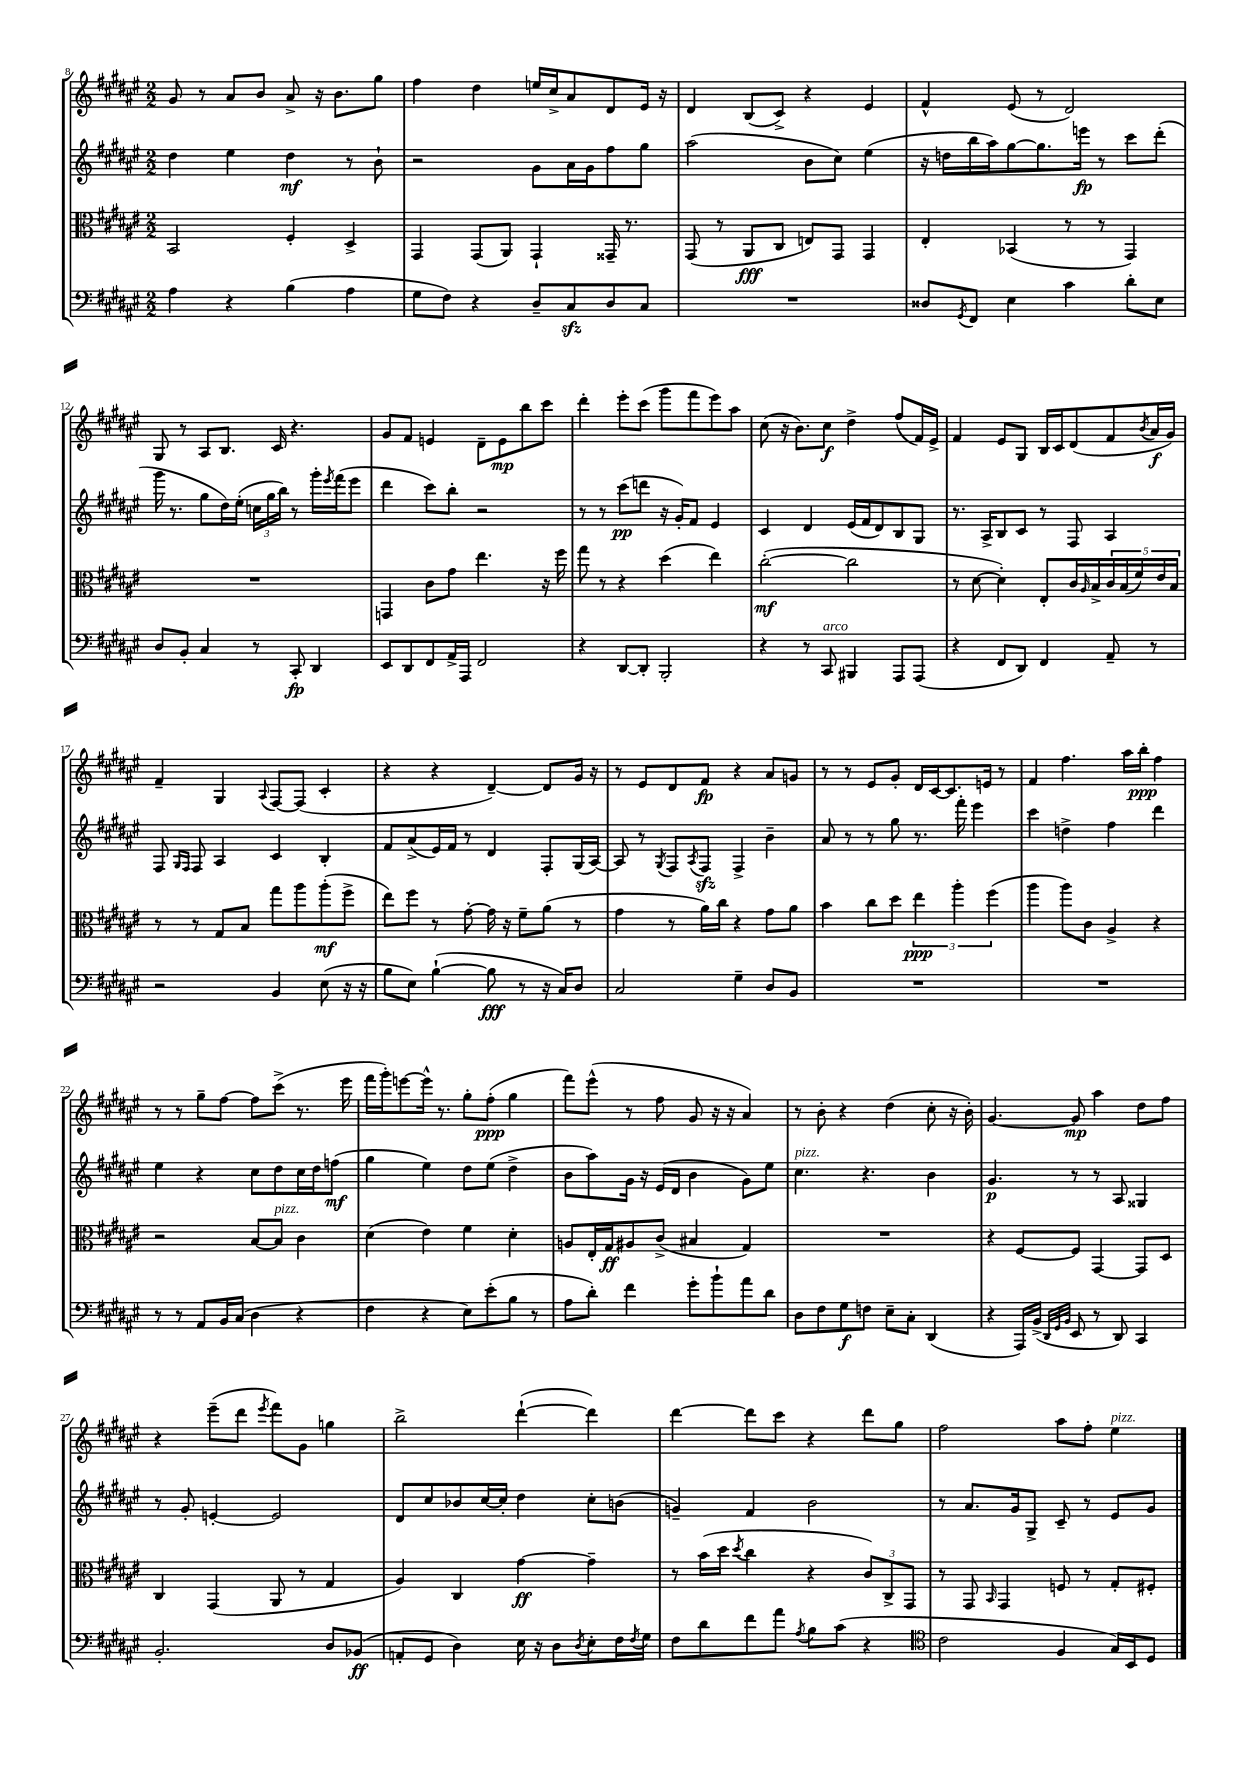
<<
\new StaffGroup <<
\new Staff = "s0" {
    \clef treble \key fis \major \numericTimeSignature \time 2/2
    gis'8 r8 ais'8 b'8 ais'8-> r16 b'8. gis''8 |
    fis''4 dis''4 e''16 cis''16-> ais'8 dis'8 eis'16 r16 |
    dis'4 b8( cis'8->) r4 eis'4 |
    fis'4-^ eis'8( r8 dis'2) |
    gis8 r8 ais8 b8. cis'16 r4. |
    gis'8 fis'8 e'4 dis'8-- e'8\mp b''8 cis'''8 |
    dis'''4-. eis'''8-. cis'''8( gis'''8 fis'''8 eis'''8) ais''8 |
    cis''8( r16 b'8.) cis''8\f dis''4-> fis''8( fis'16) eis'16-> |
    fis'4 eis'8 gis8 b16 cis'16 dis'8( fis'8 \acciaccatura { b'8 } ais'16\f gis'16) |
    fis'4-- gis4 \appoggiatura { ais8 } fis8~ fis8( cis'4-. |
    r4 r4 dis'4~--) dis'8 gis'16 r16 |
    r8 eis'8 dis'8 fis'8\fp r4 ais'8 g'8 |
    r8 r8 eis'8 gis'8-. dis'16 cis'16~ cis'8. e'16 r8 |
    fis'4 fis''4. ais''16 b''16-.\ppp fis''4 |
    r8 r8 gis''8-- fis''8~ fis''8 cis'''8->( r8. eis'''16 |
    fis'''16 gis'''16-.) e'''8~ e'''16-^ r8. gis''8-. fis''8-.\ppp( gis''4 |
    fis'''8) eis'''8-^( r8 fis''8 gis'8 r16 r16 ais'4) |
    r8 b'8-. r4 dis''4( cis''8-. r16 b'16-.) |
    gis'4.~ gis'8\mp ais''4 dis''8 fis''8 |
    r4 eis'''8--( dis'''8 \acciaccatura { eis'''8 } fis'''8) gis'8 g''4 |
    b''2-> dis'''4~-!( dis'''4) |
    dis'''4~ dis'''8 cis'''8 r4 dis'''8 gis''8 |
    fis''2 ais''8 fis''8-. eis''4^\markup { \italic "pizz." } \bar "|." |
}
\new Staff = "s1" {
    \clef treble \key fis \major \numericTimeSignature \time 2/2
    dis''4 eis''4 dis''4\mf r8 b'8-! |
    r2 gis'8 ais'16 gis'16 fis''8 gis''8 |
    ais''2( b'8 cis''8) eis''4( |
    r16 d''16 b''16 ais''16) gis''8~ gis''8. e'''16\fp r8 cis'''8 dis'''8-.( |
    gis'''16 r8. gis''8 dis''16) eis''16-.( \tuplet 3/2 { c''16 gis''16 b''16) } r8 gis'''16-. \acciaccatura { eis'''8 } fis'''16( eis'''8 |
    dis'''4 cis'''8) b''8-. r2 |
    r8 r8 cis'''8\pp( d'''8 r16 gis'16-.) fis'8 eis'4 |
    cis'4 dis'4 eis'16( fis'16 dis'8) b8 gis8 |
    r8. ais16-> b8 cis'8 r8 fis8 ais4 |
    fis8 \grace { gis16 fis16 } fis8 ais4 cis'4 b4-. |
    fis'8 ais'8->( eis'16) fis'16 r8 dis'4 fis8-. gis16( ais16~) |
    ais8 r8 \acciaccatura { gis8 } fis8 \acciaccatura { ais8 } fis8\sfz fis4-> b'4-- |
    ais'8 r8 r8 gis''8 r8. fis'''16-. eis'''4 |
    cis'''4 d''4-> fis''4 dis'''4 |
    eis''4 r4 cis''8 dis''8 cis''16 dis''16 f''8\mf( |
    gis''4 eis''4) dis''8 eis''8( dis''4-> |
    b'8 ais''8) gis'16 r16 eis'16( dis'16 b'4 gis'8) eis''8 |
    cis''4.^\markup { \italic "pizz." } r4. b'4 |
    gis'4.\p r8 r8 ais8 gisis4 |
    r8 gis'8-. e'4~-. e'2 |
    dis'8 cis''8 bes'8 cis''16~ cis''16-. dis''4 cis''8-. b'8( |
    g'4--) fis'4 b'2 |
    r8 ais'8. gis'16 gis8-> cis'8-- r8 eis'8 gis'8 \bar "|." |
}
\new Staff = "s2" {
    \clef alto \key fis \major \numericTimeSignature \time 2/2
    b,2 fis4-. dis4-> |
    gis,4 gis,8( ais,8) gis,4-! gisis,16-- r8. |
    gis,8( r8 ais,8\fff cis8 e8) gis,8 gis,4 |
    eis4-. bes,4( r8 r8 gis,4) |
    R1 |
    g,4 cis'8 gis'8 eis''4. r16 fis''16 |
    gis''8 r8 r4 dis''4( eis''4) |
    cis''2~-.\mf( cis''2 |
    r8 dis'8~ dis'4-.) eis8-. cis'16 \grace { ais16 } b16-> \tuplet 5/4 { cis'16 b16( fis'16) eis'16 b16 } |
    r8 r8 gis8 b8 gis''8 ais''8 ais''8-.\mf( fis''8-> |
    eis''8) fis''8 r8 gis'8~-. gis'16 r16 fis'8-- ais'8( r8 |
    gis'4 r8 ais'16) cis''16 r4 gis'8 ais'8 |
    b'4 cis''8 dis''8 \tuplet 3/2 { eis''4\ppp ais''4-. fis''4( } |
    ais''4 ais''8) cis'8 ais4-> r4 |
    r2 b8~ b8^\markup { \italic "pizz." } cis'4 |
    dis'4( eis'4) fis'4 dis'4-. |
    a8 eis16-. gis16\ff ais8 cis'8->( bis4 gis4) |
    R1 |
    r4 fis8~ fis8 gis,4~ gis,8 dis8 |
    cis4 gis,4( ais,8 r8 gis4 |
    ais4) cis4 gis'4~\ff gis'4-- |
    r8 b'16( dis''16 \acciaccatura { dis''8 } cis''4 r4 \tuplet 3/2 { cis'8) cis8-> gis,8 } |
    r8 gis,8 \grace { b,16 } gis,4 f8 r8 gis8-. fis8-. \bar "|." |
}
\new Staff = "s3" {
    \clef bass \key fis \major \numericTimeSignature \time 2/2
    ais4 r4 b4( ais4 |
    gis8 fis8) r4 dis8-- cis8\sfz dis8 cis8 |
    R1 |
    disis8 \acciaccatura { gis,8 } fis,8 eis4 cis'4 dis'8-. eis8 |
    dis8 b,8-. cis4 r8 cis,8-.\fp dis,4 |
    eis,8 dis,8 fis,8 ais,16-> ais,,16 fis,2 |
    r4 dis,8~ dis,8-. b,,2-. |
    r4 r8 cis,8^\markup { \italic "arco" } bis,,4 ais,,8 ais,,8( |
    r4 fis,8 dis,8) fis,4 ais,8-- r8 |
    r2 b,4 eis8( r16 r16 |
    b8 eis8) b4~-!( b8\fff r8 r16 cis16) dis8 |
    cis2 gis4-- dis8 b,8 |
    R1 |
    R1 |
    r8 r8 ais,8 b,16 cis16( dis4 r4 |
    fis4 r4 eis8) eis'8-.( b8 r8 |
    ais8 dis'8-.) fis'4 gis'8-. b'8-! ais'8 dis'8 |
    dis8 fis8 gis8\f f8 eis8-- cis8-. dis,4( |
    r4 ais,,16) b,16->( \grace { dis,32 gis,32 b,32 } eis,8 r8 dis,8) cis,4 |
    b,2.-. dis8 bes,8\ff( |
    a,8-. gis,8 dis4) eis16 r16 dis8 \acciaccatura { dis8 } eis8-. fis16 \acciaccatura { fis8 } gis16 |
    fis8 dis'8 fis'8 ais'8 \acciaccatura { ais8 } b8 cis'8( r4 |
    \clef tenor cis'2 fis4 gis16) b,16 dis8 \bar "|." |
}
>>
>>
\layout { \context { \Score currentBarNumber = #8 } }
